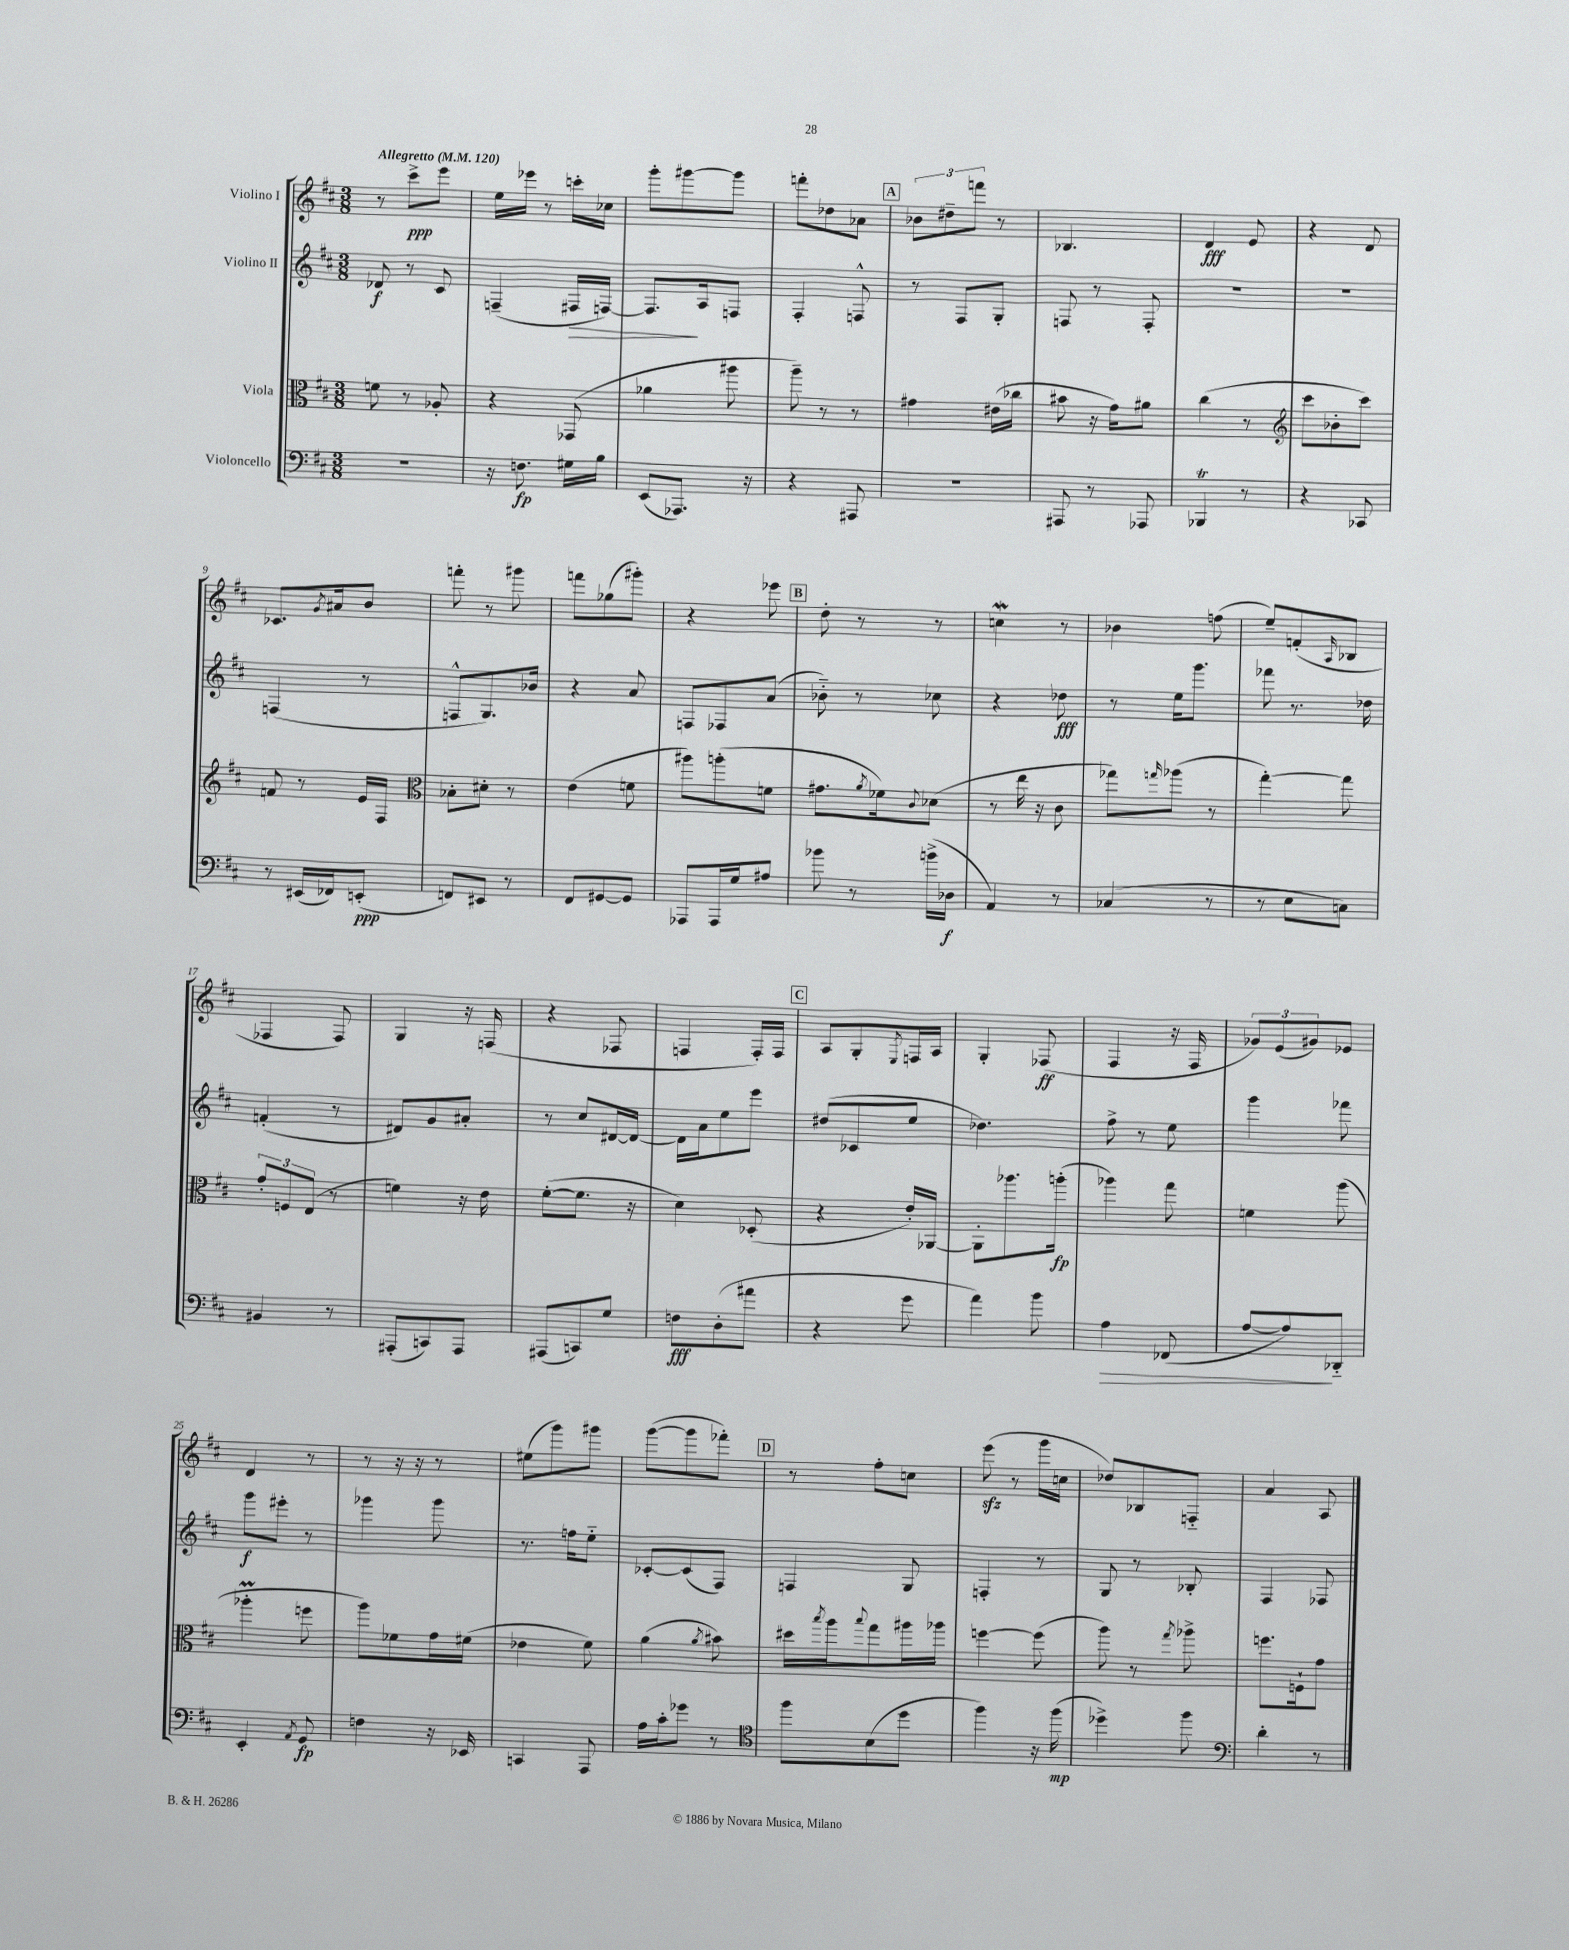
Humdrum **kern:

**kern	**dynam	**kern	**dynam	**kern	**dynam	**kern	**dynam
*part4	*part4	*part3	*part3	*part2	*part2	*part1	*part1
*staff4	*staff4	*staff3	*staff3	*staff2	*staff2	*staff1	*staff1
*I"Violoncello	*	*I"Viola	*	*I"Violino II	*	*I"Violino I	*
*clefF4	*	*clefC3	*	*clefG2	*	*clefG2	*
*k[f#c#]	*	*k[f#c#]	*	*k[f#c#]	*	*k[f#c#]	*
*M3/8	*	*M3/8	*	*M3/8	*	*M3/8	*
*MM120	*	*MM120	*	*MM120	*	*MM120	*
=1	=1	=1	=1	=1	=1	=1	=1
!	!	!	!	!	!	!LO:TX:a:B:t=Allegretto	!
4.r	.	8fn\	.	8d-X/	f	8r	.
.	.	8r	.	8r	.	8ccc#^\L	ppp
.	.	8A-X'/	.	8c#/	.	8eee\J	.
=2	=2	=2	=2	=2	=2	=2	=2
16r	.	4r	.	(4Fn~/	.	16ee\LL	.
8.Fn\	fp	.	.	.	.	16eee-X\JJ	.
.	.	.	.	.	.	8r	.
!	!	!	!	!	!LO:HP:b	!	!
16G#X\LL	.	(8GG-X/	.	16F#X/LL	>	16cccn'\LL	.
16B\JJ	.	.	.	[16Fn/JJ)	.	16cc-X\JJ	.
=3	=3	=3	=3	=3	=3	=3	=3
(8EE/L	.	4a-X\	.	8.F/L]	.	8ggg'\L	.
8.AAA-X/J)	.	.	.	.	.	[8ggg#X\	.
.	.	.	.	16A/k	]	.	.
.	.	8aa#X\	.	8Fn/J	.	8ggg#\J]	.
16r	.	.	.	.	.	.	.
=4	=4	=4	=4	=4	=4	=4	=4
4r	.	8aa~\)	.	4F#'/	.	8fffn'\L	.
.	.	8r	.	.	.	8dd-X\	.
8AAA#X/	.	8r	.	8Fn^^/	.	8a-X\J	.
!!LO:REH:place=s1:t=A
=5	=5	=5	=5	=5	=5	=5	=5
4.r	.	4g#X\	.	8r	.	12b-X\L	.
.	.	.	.	.	.	12dd#X~\	.
.	.	.	.	8F#/L	.	.	.
.	.	.	.	.	.	12fffn\J	.
.	.	(16e#X\LL	.	8G'/J	.	8r	.
.	.	16cc-X\JJ	.	.	.	.	.
=6	=6	=6	=6	=6	=6	=6	=6
8AAA#X/	.	8b#X\	.	8Fn/	.	4.B-X/	.
8r	.	16r	.	8r	.	.	.
.	.	16g\KL)	.	.	.	.	.
8AAA-X/	.	8a#X\J	.	8F'/	.	.	.
=7	=7	=7	=7	=7	=7	=7	=7
4BBB-XT/	.	(4cc#\	.	4.r	.	4d/	fff
8r	.	8r	.	.	.	8e/	.
=8	=8	=8	=8	=8	=8	=8	=8
*	*	*clefG2	*	*	*	*	*
4r	.	8ccc#\L	.	4.r	.	4r	.
.	.	8b-X'\	.	.	.	.	.
8CC-X/	.	8ccc#\J)	.	.	.	8d/	.
!!LO:LB:g=z
=9	=9	=9	=9	=9	=9	=9	=9
8r	.	8fn/	.	(4Fn/	.	8.c-X/L	.
(16EE#X/LL	.	8r	.	.	.	.	.
.	.	.	.	.	.	8qg/	.
16FF-X/J)	.	.	.	.	.	16a#X/k	.
(8EEn'/J	ppp	16e/LL	.	8r	.	8b/J	.
.	.	16F#/JJ	.	.	.	.	.
=10	=10	=10	=10	=10	=10	=10	=10
*	*	*clefC3	*	*	*	*	*
8FFn/L)	.	8B-X'\L	.	8Fn^^/L	.	8fffn'\	.
8EE#X/J	.	8d#X'\J	.	8.G/)	.	8r	.
8r	.	8r	.	.	.	8ggg#X\	.
.	.	.	.	16b-X/Jk	.	.	.
=11	=11	=11	=11	=11	=11	=11	=11
8FF#/L	.	(4e\	.	4r	.	8fffn\L	.
[8GG#X/	.	.	.	.	.	(8gg-X\	.
8GG#/J]	.	8fn\	.	8a/	.	8ggg#X'\J)	.
=12	=12	=12	=12	=12	=12	=12	=12
8AAA-X/L	.	8aa#X\L)	.	8Fn/L	.	4r	.
16AAA-/L	.	(8aan'\	.	8F-X/	.	.	.
16G/J	.	.	.	.	.	.	.
8A#X/J	.	8fn\J	.	(8a/J	.	8eee-X\	.
!!LO:REH:place=s1:t=B
=13	=13	=13	=13	=13	=13	=13	=13
8b-X\	.	8.g#X\L	.	8b-X\)	.	8dd'\	.
8r	.	.	.	8r	.	8r	.
.	.	8qa/	.	.	.	.	.
.	.	16f-X\k)	.	.	.	.	.
.	.	8qqc#/	.	.	.	.	.
(16bn^\LL	.	(8d-X\J	.	8cc-X\	.	8r	.
16D-X\JJ	f	.	.	.	.	.	.
=14	=14	=14	=14	=14	=14	=14	=14
4AA/)	.	8r	.	4r	.	4ccnw\	.
.	.	16ee\	.	.	.	.	.
.	.	16r	.	.	.	.	.
8r	.	8c#\	.	8dd-X\	fff	8r	.
=15	=15	=15	=15	=15	=15	=15	=15
(4C-X/	.	8gg-X\L)	.	8r	.	4b-X\	.
.	.	16qqggn/	.	.	.	.	.
.	.	(8aa-X\J	.	16ee\KL	.	.	.
.	.	.	.	8.ggg\J	.	.	.
8r	.	8r	.	.	.	(8ffn\	.
=16	=16	=16	=16	=16	=16	=16	=16
8r	.	[4gg'\)	.	8fff-X\	.	8ee~/L)	.
8E\L	.	.	.	8.r	.	(8fn'/	.
.	.	.	.	.	.	16qqA/	.
8Cn\J)	.	8gg\]	.	.	.	8B-X/J	.
.	.	.	.	16dd-X\	.	.	.
!!LO:LB:g=z
=17	=17	=17	=17	=17	=17	=17	=17
4BB#X/	.	12g'/L	.	(4fn'/	.	4F-X/	.
.	.	12Fn/	.	.	.	.	.
.	.	(12E/J	.	.	.	.	.
8r	.	8r	.	8r	.	8F-/)	.
=18	=18	=18	=18	=18	=18	=18	=18
(8AAA#X'/L	.	4fn\)	.	8d#X/L)	.	4G/	.
8CCn/)	.	.	.	8g/	.	.	.
8AAA#/J	.	16r	.	8a#X'/J	.	16r	.
.	.	16e\	.	.	.	(16Fn/	.
=19	=19	=19	=19	=19	=19	=19	=19
(8AAA#X/L	.	([8f#'\L	.	8r	.	4r	.
8CCn/)	.	8.f#\J]	.	8cc#/L	.	.	.
8G/J	.	.	.	[16d#X/L	.	8F-X/	.
.	.	16r	.	16d#/JJ_	.	.	.
=20	=20	=20	=20	=20	=20	=20	=20
8Fn\L	fff	4d\)	.	16d#\LL]	.	4Fn/	.
.	.	.	.	16a\J	.	.	.
(8D'\	.	.	.	8ee\	.	.	.
8a#X\J	.	(8D-X'/	.	8eee\J	.	16F'/LL)	.
.	.	.	.	.	.	16F/JJ	.
!!LO:REH:place=s1:t=C
=21	=21	=21	=21	=21	=21	=21	=21
4r	.	4r	.	(8dd#X/L	.	8A/L	.
.	.	.	.	8c-X/	.	8G'/	.
.	.	.	.	.	.	8qE/	.
8g\	.	16e'/LL)	.	8ee/J	.	16Fn/L	.
.	.	[16AA-X/JJ	.	.	.	16A/JJ	.
=22	=22	=22	=22	=22	=22	=22	=22
4a\)	.	8AA-'\L]	.	4.dd-X\)	.	4G'/	.
.	.	8.aa-X\	.	.	.	.	.
8b\	.	.	.	.	.	(8F-X/	ff
.	.	(16aan'\Jk	fp	.	.	.	.
=23	=23	=23	=23	=23	=23	=23	=23
!	!LO:HP:b	!	!	!	!	!	!
4A\	>	4aa-X\)	.	8ff#^\	.	4F#/	.
.	.	.	.	8r	.	.	.
(8FF-X/	.	8gg\	.	8ee\	.	16r	.
.	.	.	.	.	.	16F#/	.
=24	=24	=24	=24	=24	=24	=24	=24
[8A/L	.	4fn\	.	4ggg\	.	12g-X/L)	.
.	.	.	.	.	.	(12e/	.
8A/])	.	.	.	.	.	.	.
.	.	.	.	.	.	12g#X/)	.
8DD-X/J	]	(8aa\	.	8fff-X\	.	8e-X/J	.
!!LO:LB:g=z
=25	=25	=25	=25	=25	=25	=25	=25
4EE'/	.	4aa-XM'\	.	8ggg\L	f	4d/	.
.	.	.	.	8eee#X'\J	.	.	.
8qAA/	.	.	.	.	.	.	.
8GG/	fp	8ffn\	.	8r	.	8r	.
=26	=26	=26	=26	=26	=26	=26	=26
4Fn\	.	8aa\L)	.	4ggg-X\	.	8r	.
.	.	8f-X\	.	.	.	16r	.
.	.	.	.	.	.	16r	.
16r	.	16g\L	.	8ggg-\	.	8r	.
16EE-X/	.	(16f#X\JJ	.	.	.	.	.
=27	=27	=27	=27	=27	=27	=27	=27
4CCn/	.	4e-X\	.	8.r	.	(8ee#X\L	.
.	.	.	.	.	.	8ggg\)	.
.	.	.	.	16ffn\KL	.	.	.
8AAA/	.	8f#\)	.	8ee\J	.	8ggg#X\J	.
=28	=28	=28	=28	=28	=28	=28	=28
16A\LL	.	(4a\	.	[8c-X'/L	.	([8ggg\L	.
16c#'\J	.	.	.	.	.	.	.
8g-X\J	.	.	.	(8c-/]	.	8ggg\]	.
.	.	8qa/	.	.	.	.	.
8r	.	8b#X\)	.	8F#/J)	.	8fff-X'\J)	.
!!LO:REH:place=s1:t=D
=29	=29	=29	=29	=29	=29	=29	=29
*clefC4	*	*	*	*	*	*	*
8ff#\L	.	16dd#X\LL	.	4Fn/	.	8r	.
.	.	8qbb/	.	.	.	.	.
.	.	16aa\J	.	.	.	.	.
.	.	8qqbb/	.	.	.	.	.
(8B\	.	8gg\	.	.	.	8ff#'\L	.
8dd\J	.	16aa#X\L	.	8G/	.	8ccn\J	.
.	.	16aa-X\JJ	.	.	.	.	.
=30	=30	=30	=30	=30	=30	=30	=30
4ff#\)	.	[4ffn\	.	4Fn'/	.	(8eeezz\	.
.	.	.	.	.	.	8r	.
16r	.	(8ff\]	.	8r	.	16ggg\LL	.
(16ff#\	mp	.	.	.	.	16ccn\JJ	.
=31	=31	=31	=31	=31	=31	=31	=31
4dd-X^\)	.	8aa\)	.	8G/	.	8dd-X/L)	.
.	.	8r	.	8r	.	8B-X/	.
.	.	8qgg/	.	.	.	.	.
8ff#\	.	8aa-X^\	.	8B-X'/	.	8Fn/J	.
=32	=32	=32	=32	=32	=32	=32	=32
*clefF4	*	*	*	*	*	*	*
4d'\	.	8.ffn\L	.	4F#/	.	4a/	.
.	.	16Fn`\k	.	.	.	.	.
8r	.	8g\J	.	8F-X/	.	8A/	.
==	==	==	==	==	==	==	==
*-	*-	*-	*-	*-	*-	*-	*-
